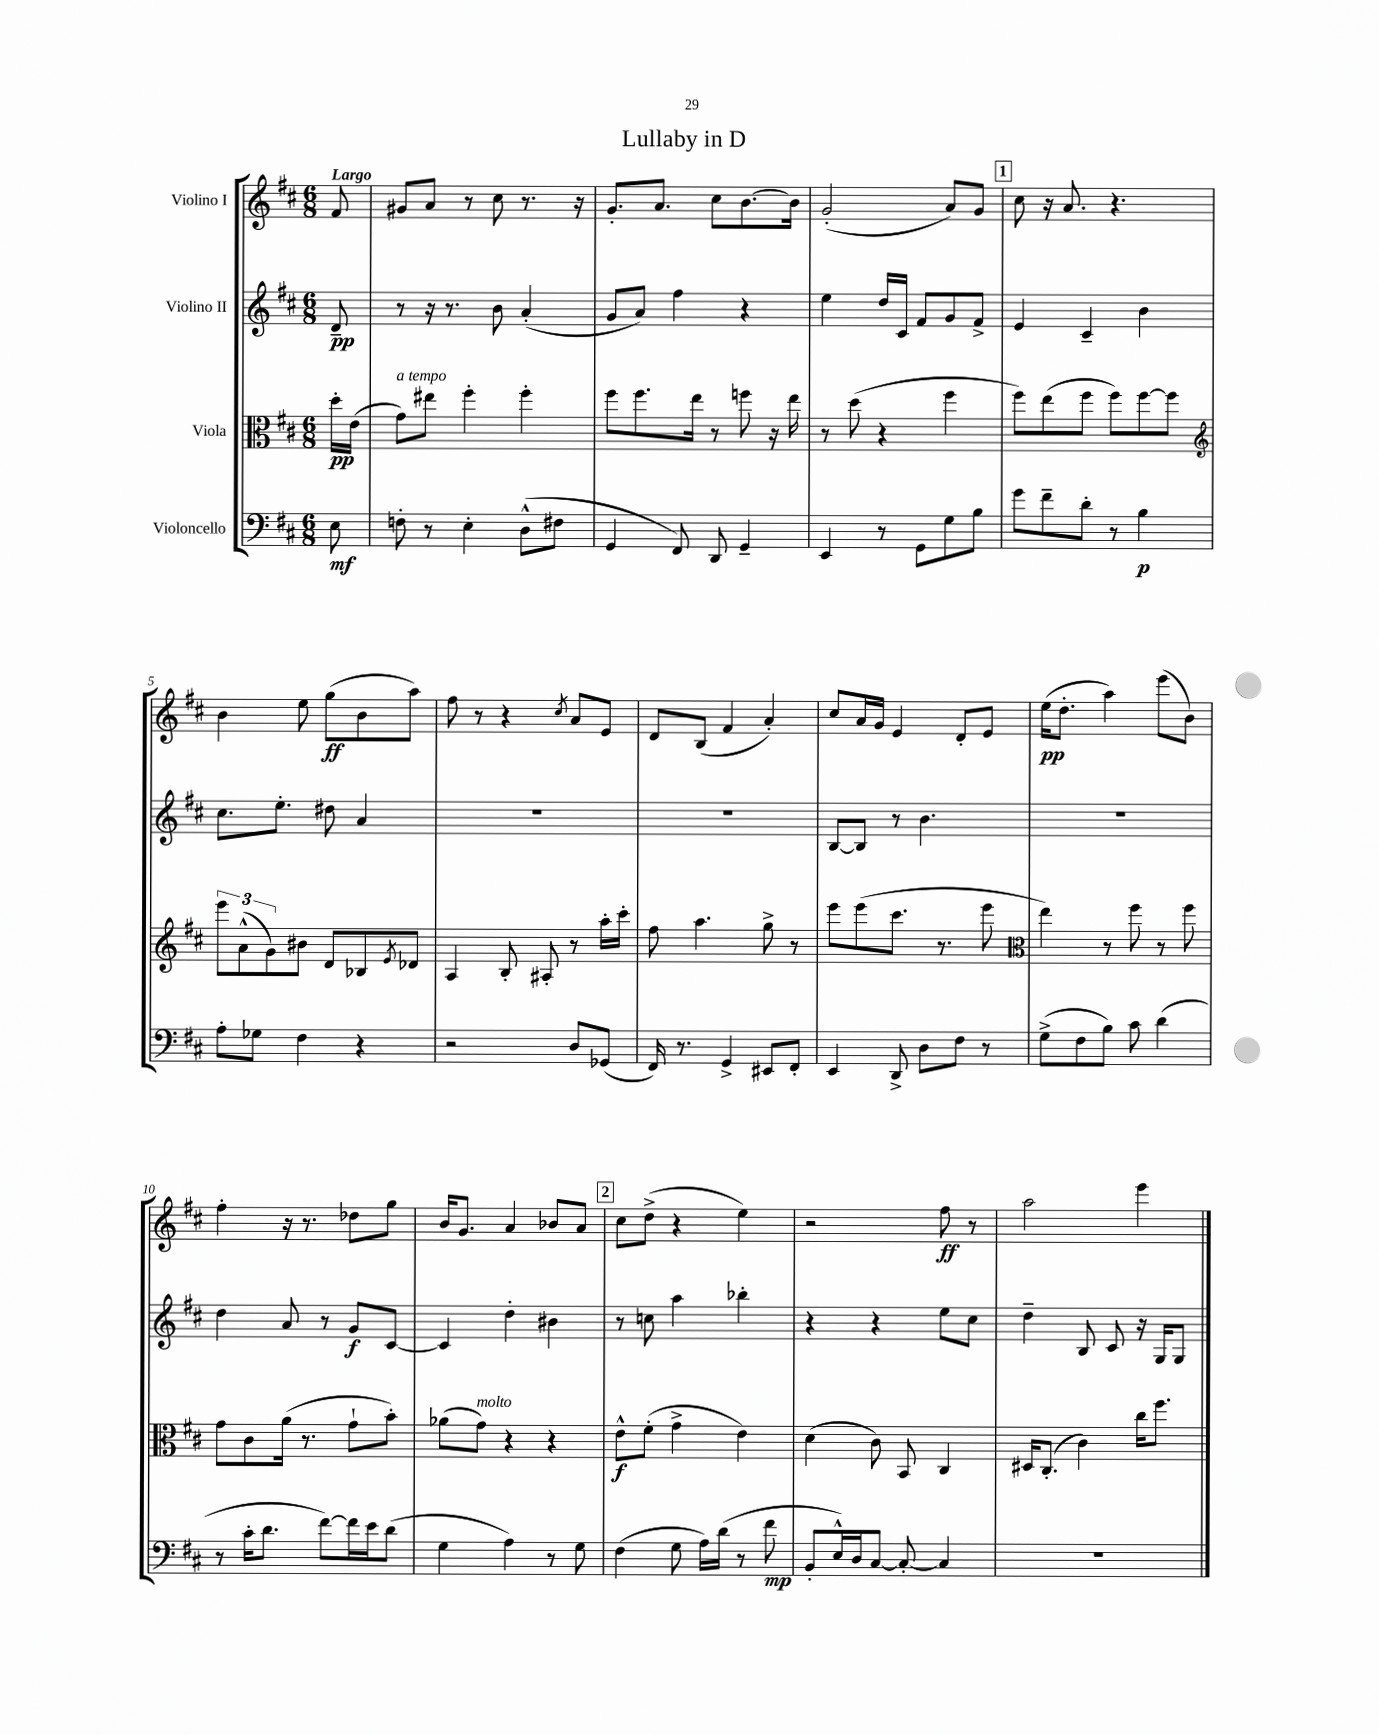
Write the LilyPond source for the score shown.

\header { title = "Lullaby in D" }
<<
\new StaffGroup <<
\new Staff = "s0" \with { instrumentName = "Violino I" } {
    \clef treble \key d \major \numericTimeSignature \time 6/8 \partial 8 \tempo "Largo"
    fis'8 |
    gis'8 a'8 r8 cis''8 r8. r16 |
    g'8.-. a'8. cis''8 b'8.~ b'16 |
    g'2-.( a'8) g'8 |
    \mark \markup { \box "1" } cis''8 r16 a'8. r4. |
    b'4 e''8 g''8\ff( b'8 a''8) |
    fis''8 r8 r4 \acciaccatura { cis''8 } a'8 e'8 |
    d'8 b8( fis'4 a'4-.) |
    cis''8 a'16 g'16 e'4 d'8-. e'8 |
    e''16\pp( d''8.-. a''4) e'''8( b'8) |
    fis''4-. r16 r8. des''8 g''8 |
    b'16 g'8. a'4 bes'8 a'8 |
    \mark \markup { \box "2" } cis''8 d''8->( r4 e''4) |
    r2 fis''8\ff r8 |
    a''2 e'''4 \bar "|." |
}
\new Staff = "s1" \with { instrumentName = "Violino II" } {
    \clef treble \key d \major \numericTimeSignature \time 6/8 \partial 8
    d'8--\pp |
    r8 r16 r8. b'8 a'4-.( |
    g'8 a'8) fis''4 r4 |
    e''4 d''16 cis'16 fis'8 g'8 fis'8-> |
    \mark \markup { \box "1" } e'4 cis'4-- b'4 |
    cis''8. e''8.-. dis''8 a'4 |
    R2. |
    R2. |
    b8~ b8 r8 b'4. |
    R2. |
    d''4 a'8 r8 g'8\f cis'8~ |
    cis'4 d''4-. bis'4 |
    \mark \markup { \box "2" } r8 c''8 a''4 bes''4-. |
    r4 r4 e''8 cis''8 |
    d''4-- b8 cis'8 r16 g16 g8 \bar "|." |
}
\new Staff = "s2" \with { instrumentName = "Viola" } {
    \clef alto \key d \major \numericTimeSignature \time 6/8 \partial 8
    d''16-.\pp e'16( |
    g'8^\markup { \italic "a tempo" }) eis''8 fis''4-. fis''4-. |
    fis''8 fis''8. e''16 r8 f''8 r16 e''16 |
    r8 d''8( r4 fis''4 |
    \mark \markup { \box "1" } fis''8) e''8( fis''8 fis''8) fis''8~ fis''8 |
    \clef treble \tuplet 3/2 { e'''8 a'8-^( g'8) } bis'8 d'8 bes8 \acciaccatura { e'8 } des'8 |
    a4 b8-. ais8-. r8 a''16-. cis'''16-. |
    fis''8 a''4. g''8-> r8 |
    e'''8 e'''8( cis'''8. r8. e'''8 |
    \clef alto e''4) r8 fis''8 r8 fis''8 |
    g'8 cis'8 a'16( r8. g'8-! b'8-.) |
    aes'8( g'8^\markup { \italic "molto" }) r4 r4 |
    \mark \markup { \box "2" } e'8-^\f fis'8-.( g'4-> e'4) |
    d'4( cis'8) b,8 cis4 |
    dis16 cis8.-.( cis'4) cis''16 fis''8. \bar "|." |
}
\new Staff = "s3" \with { instrumentName = "Violoncello" } {
    \clef bass \key d \major \numericTimeSignature \time 6/8 \partial 8
    e8\mf |
    f8-. r8 e4-. d8-^( fis8 |
    g,4 fis,8) d,8 g,4-- |
    e,4 r8 g,8 g8 b8 |
    \mark \markup { \box "1" } g'8 fis'8-- d'8-. r8 b4\p |
    a8-. ges8 fis4 r4 |
    r2 d8 ges,8( |
    fis,16) r8. g,4-> eis,8 fis,8-. |
    e,4 d,8-> d8 fis8 r8 |
    g8->( fis8 b8) cis'8 d'4( |
    r8 cis'16-. d'8. fis'8~) fis'16 e'16 d'8( |
    g4 a4) r8 g8 |
    \mark \markup { \box "2" } fis4( g8 a16) d'16( r8 fis'8\mp |
    b,8-. e16-^) d16 cis8~ cis8~-. cis4 |
    R2. \bar "|." |
}
>>
>>
